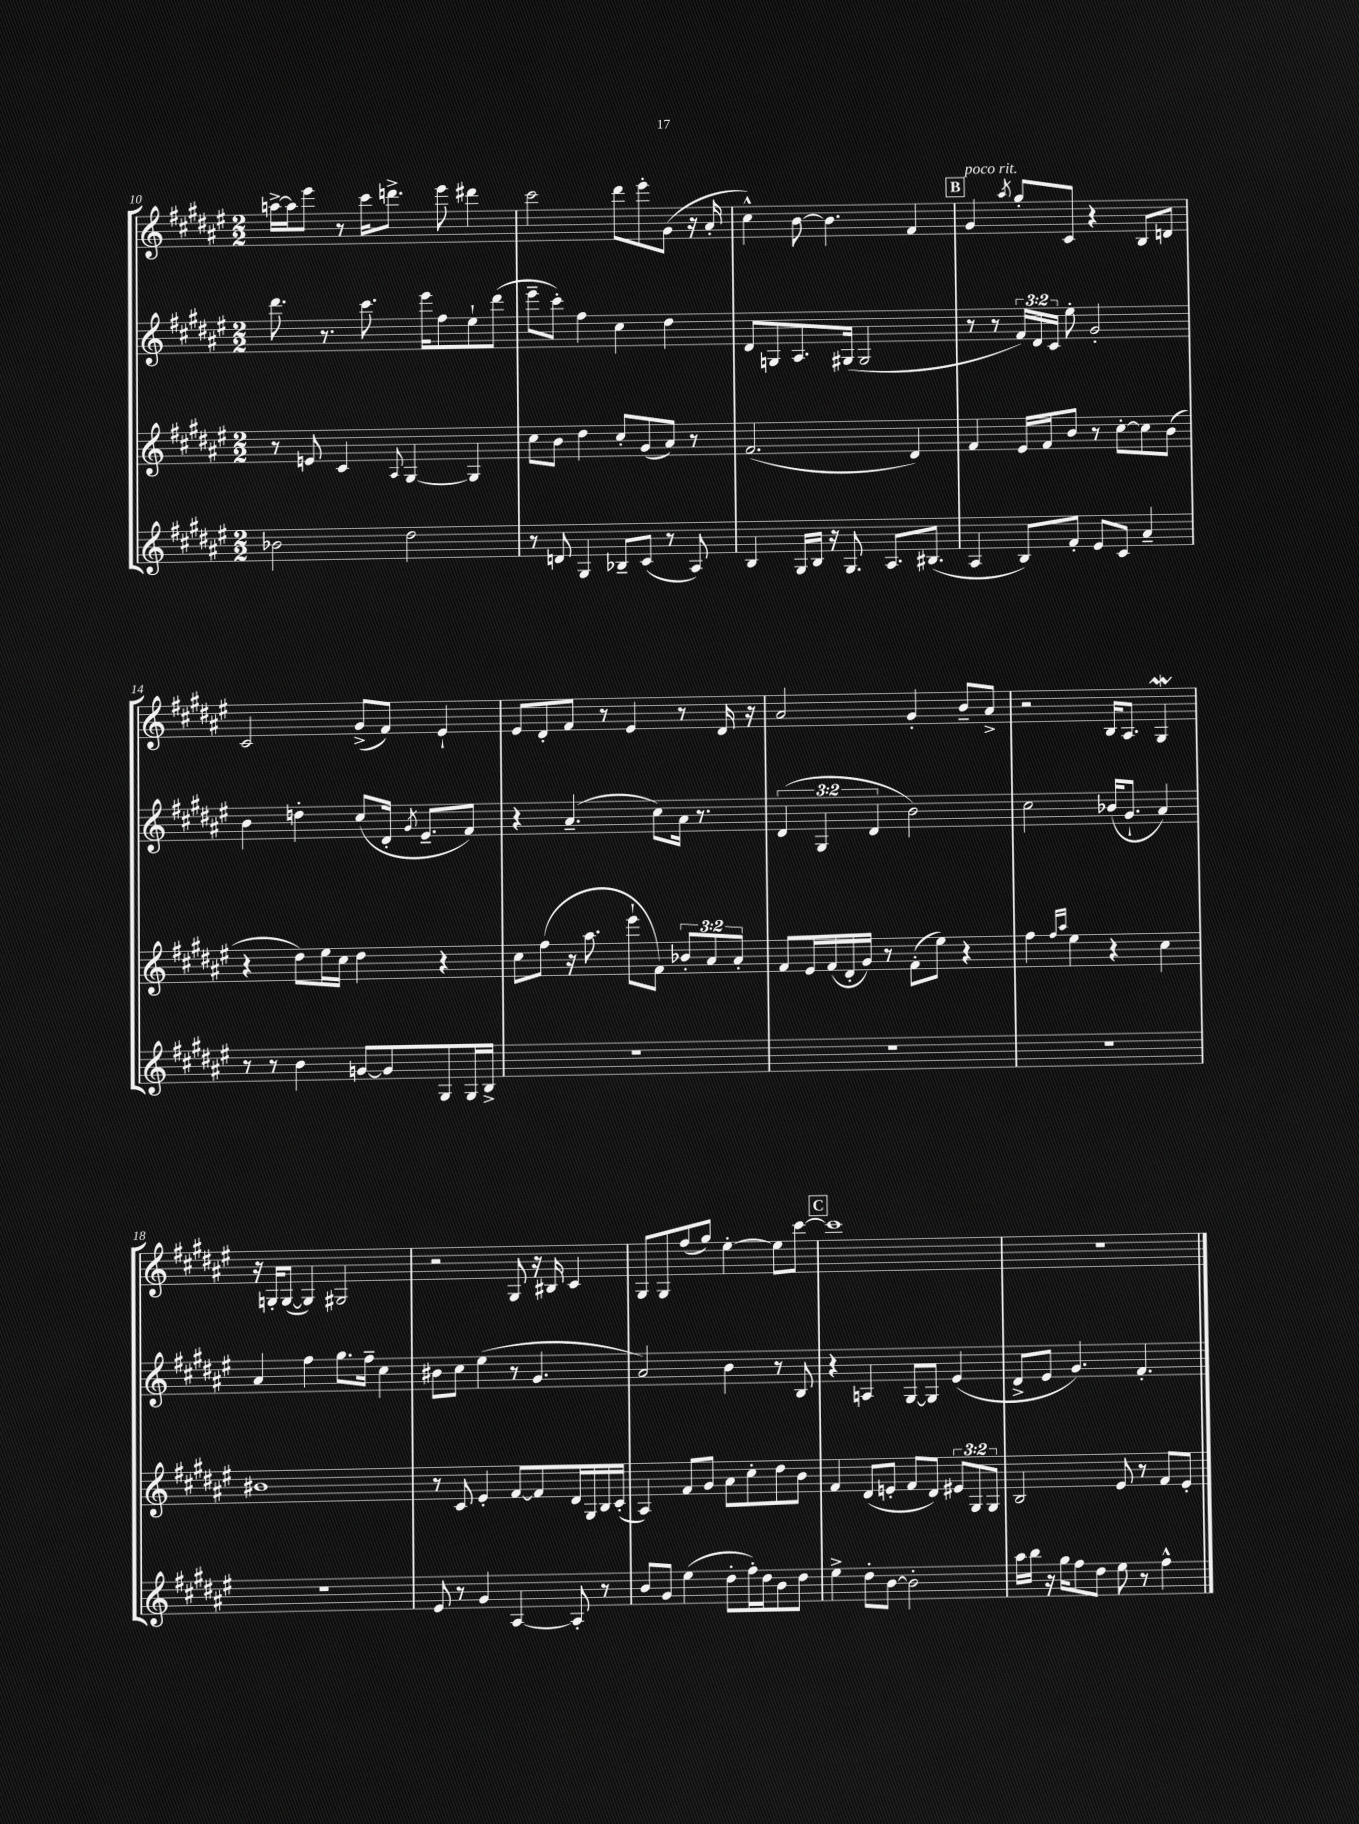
<<
\new StaffGroup <<
\new Staff = "s0" {
    \clef treble \key fis \major \numericTimeSignature \time 2/2
    \autoBeamOff a''16[~-> a''16 eis'''8] r8 cis'''16[ d'''8.]-> eis'''8 dis'''4 |
    cis'''2 dis'''8[ eis'''8-. gis'8]( r16 ais'16-. |
    cis''4-^) b'8~ b'4. fis'4 |
    \mark \markup { \box "B" } gis'4^\markup { \italic "poco rit." } \acciaccatura { ais''8 } gis''8[-. cis'8] r4 b8[ d'8] |
    cis'2 gis'8[->( fis'8]) eis'4-! |
    eis'8[ dis'8-. fis'8] r8 eis'4 r8 dis'16 r16 |
    ais'2 gis'4-. b'8[-- ais'8]-> |
    r2 b16[ ais8.] gis4\mordent |
    r16 g16[-. g8]~( g4) gis2 |
    r2 gis8 r16 bis16 cis'4 |
    gis8[ gis8 fis''8( gis''8]) eis''4~-. eis''8[ cis'''8]~ |
    \mark \markup { \box "C" } cis'''1 |
    R1 \bar "|." |
}
\new Staff = "s1" {
    \clef treble \key fis \major \numericTimeSignature \time 2/2 \override Staff.TupletNumber.text = #tuplet-number::calc-fraction-text
    \autoBeamOff dis'''8. r8. cis'''8. eis'''16[ fis''8 eis''8-! dis'''8]( |
    eis'''8[-- cis'''8]-.) fis''4 cis''4 dis''4 |
    dis'8[ g8 ais8. gis16]( gis2 |
    \mark \markup { \box "B" } r8 r8 \tuplet 3/2 { fis'16[) dis'16 cis'16] } eis''8-. gis'2-. |
    b'4 d''4-. cis''8[( dis'16]-. \acciaccatura { gis'8 } eis'8.[-- fis'8]) |
    r4 ais'4.--( cis''8[) ais'16] r8. |
    \tuplet 3/2 { dis'4( gis4 dis'4 } b'2) |
    cis''2 bes'16[( gis'8.]-! ais'4) |
    ais'4 fis''4 gis''8.[ fis''16]-- cis''4 |
    bis'8[ cis''8] eis''4( r8 gis'4. |
    ais'2) b'4 r8 b8 |
    \mark \markup { \box "C" } r4 a4 gis8[~ gis8] eis'4( |
    dis'8[-> eis'8] gis'4.) fis'4.-. \bar "|." |
}
\new Staff = "s2" {
    \clef treble \key fis \major \numericTimeSignature \time 2/2 \override Staff.TupletNumber.text = #tuplet-number::calc-fraction-text
    \autoBeamOff r8 e'8 cis'4 \appoggiatura { ais8 } gis4~ gis4 |
    cis''8[ b'8] dis''4 cis''8[-. gis'8( ais'8]) r8 |
    fis'2.( dis'4) |
    \mark \markup { \box "B" } fis'4 eis'16[ fis'16 b'8] r8 cis''8[~-. cis''8 b'8]( |
    r4 dis''8[) eis''16 cis''16] dis''4 r4 |
    cis''8[ fis''8]( r16 ais''8. eis'''8[-! fis'8]) \tuplet 3/2 { bes'8[-. ais'8 ais'8]-. } |
    fis'8[ eis'16 fis'16( dis'16-. gis'16]) r8 fis'8[-.( eis''8]) r4 |
    fis''4 \grace { fis''16[ ais''16] } eis''4 r4 cis''4 |
    bis'1 |
    r8 cis'8 eis'4-. fis'8[~ fis'8 dis'16 gis16 b16 cis'16]-.( |
    ais4) fis'8[ gis'8] ais'8[ cis''8-. dis''8 b'8] |
    \mark \markup { \box "C" } fis'4 dis'8[( e'8]-. fis'8[ dis'8]) \tuplet 3/2 { eis'8[ gis8 gis8] } |
    b2 eis'8 r8 fis'8[ eis'8]-. \bar "|." |
}
\new Staff = "s3" {
    \clef treble \key fis \major \numericTimeSignature \time 2/2
    \autoBeamOff bes'2 dis''2 |
    r8 d'8 gis4 bes8[-- cis'8]( r8 ais8) |
    b4 gis16[ b16] r16 gis8. ais8.[ bis8.]( |
    \mark \markup { \box "B" } ais4 b8[) fis'8]-. eis'8[ cis'8] ais'4-- |
    r8 r8 b'4 g'8[~ g'8 gis8 gis16 b16]-> |
    R1 |
    R1 |
    R1 |
    R1 |
    eis'8 r8 gis'4 ais4~ ais8-. r8 |
    b'8[ gis'8] eis''4( dis''8[-. fis''16-.) dis''16 b'8 dis''8] |
    \mark \markup { \box "C" } eis''4-> dis''8[-. b'8]~ b'2-. |
    ais''16[ b''16] r16 gis''16[ fis''8 dis''8] eis''8 r8 fis''4-^ \bar "|." |
}
>>
>>
\layout { \context { \Score currentBarNumber = #10 } }
